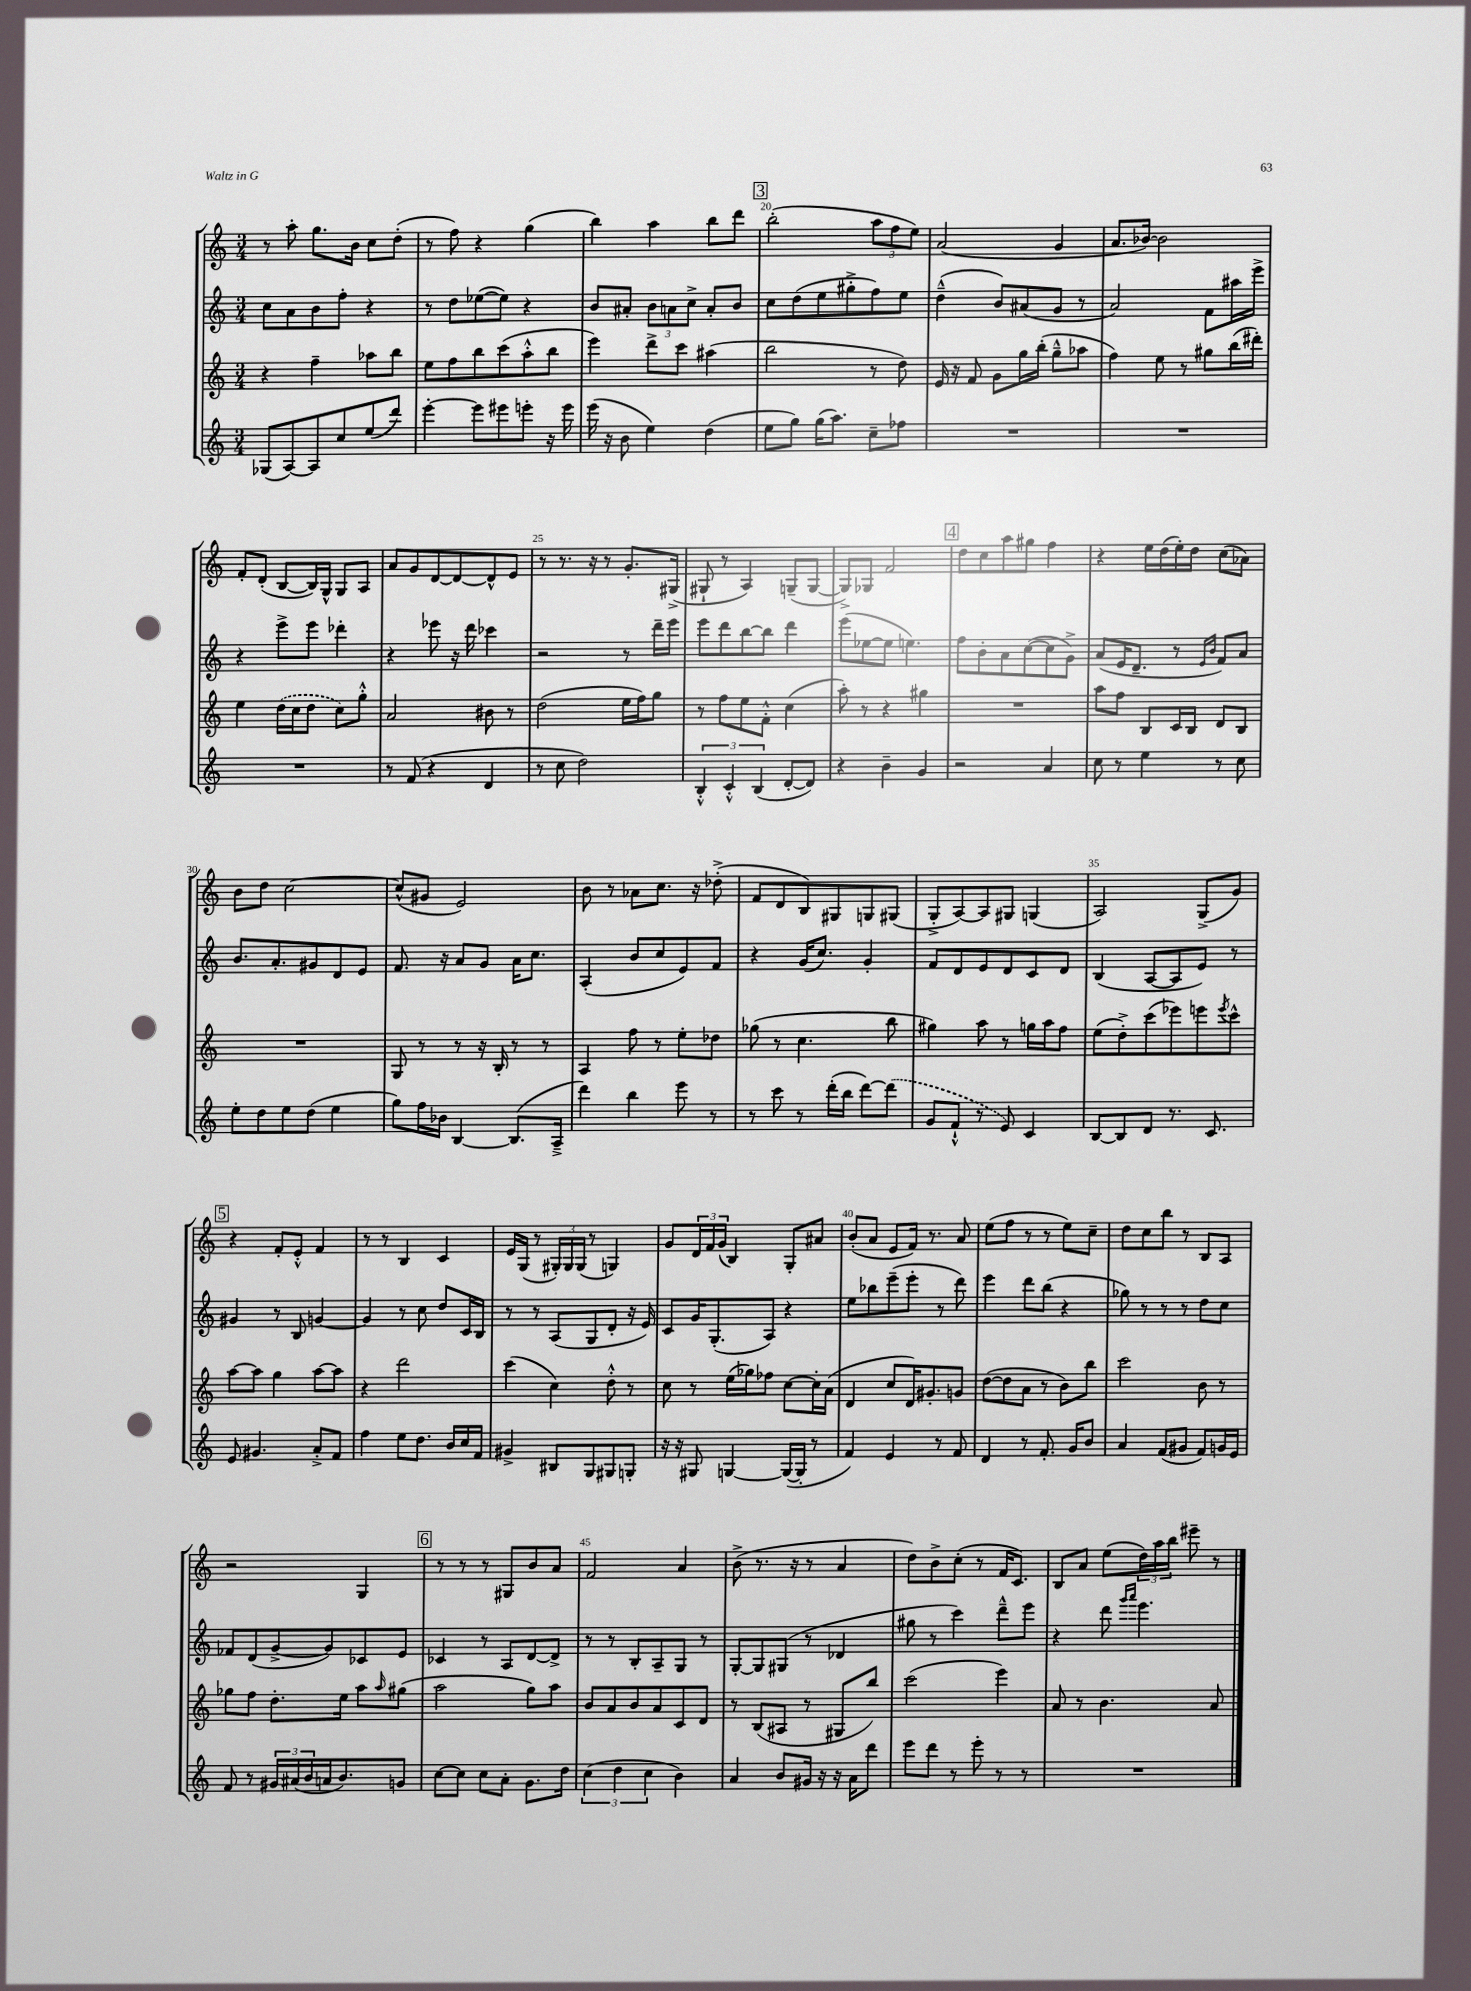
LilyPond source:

<<
\new StaffGroup <<
\new Staff = "s0" {
    \clef treble \key c \major \numericTimeSignature \time 3/4
    r8 a''8-. g''8. b'16 c''8 d''8-.( |
    r8 f''8) r4 g''4( |
    b''4) a''4 b''8 d'''8 |
    \mark \markup { \box "3" } b''2-.( \tuplet 3/2 { a''8 f''8 e''8) } |
    a'2( g'4 |
    a'8. bes'16~) bes'2 |
    f'8-. d'8-.( b8~ b16) g16-^ g8 a8 |
    a'8 g'8 d'8~ d'8~ d'8-^ e'8 |
    r8 r8. r16 r8 g'8.-. gis16->( |
    gis8-! r8 a4) g8--( g8~ |
    g8->) ges8 f'2 |
    \mark \markup { \box "4" } d''8 c''8 a''8 gis''8 f''4 |
    r4 e''16 d''16( e''16-.) d''16 c''8( aes'8) |
    b'8 d''8 c''2~ |
    c''8-^( gis'8 e'2) |
    b'8 r8 aes'8 c''8. r16 des''8-.->( |
    f'8 d'8 b8) gis8 g8 gis8( |
    g8-.-> a8~) a8 gis8 g4( |
    a2) g8->( g'8) |
    \mark \markup { \box "5" } r4 f'8-. e'8-.-^ f'4 |
    r8 r8 b4 c'4 |
    e'16 g16( r8 \tuplet 3/2 { gis16-.) gis16 gis16( } r8 g4) |
    g'8 \tuplet 3/2 { d'16 f'16 g'16( } b4) g8-. ais'8 |
    b'8-.( a'8 e'8 f'16) r8. a'8 |
    e''8( f''8 r8 r8 e''8) c''8-- |
    d''8 c''8 b''8 r8 b8 a8 |
    r2 g4 |
    \mark \markup { \box "6" } r8 r8 r8 gis8 b'8 a'8 |
    f'2 a'4 |
    b'8->( r8. r16 r8 a'4 |
    d''8) b'8-> c''8-.( r8 f'16 c'8.) |
    b8 a'8 e''8( \tuplet 3/2 { d''16) a''16 b''16 } eis'''8-- r8 \bar "|." |
}
\new Staff = "s1" {
    \clef treble \key c \major \numericTimeSignature \time 3/4
    c''8 a'8 b'8 f''8-. r4 |
    r8 d''8 ees''8~( ees''8) r4 |
    b'8 ais'8-. \tuplet 3/2 { b'8 a'8 c''8-> } a'8-. b'8 |
    \mark \markup { \box "3" } c''8 d''8( e''8 gis''8-.-> f''8) e''8 |
    d''4---^( b'8) ais'8( g'8 r8 |
    a'2) f'8 ais''16 e'''16-> |
    r4 e'''8-> e'''8 des'''4-. |
    r4 ees'''8 r16 d'''16 ces'''4 |
    r2 r8 d'''16-- e'''16 |
    e'''8 d'''8 b''8~ b''8 d'''4 |
    e'''8( ees''8~ ees''8 e''4.) |
    \mark \markup { \box "4" } f''8 b'8-. a'8 c''8~( c''8 g'8->) |
    a'8( e'16 d'8.-- r8 \grace { e'16 b'16 } f'8) a'8 |
    b'8. a'8.-. gis'8 d'8 e'8 |
    f'8. r16 a'8 g'8 a'16 c''8. |
    a4-.( b'8 c''8 e'8) f'8 |
    r4 g'16( c''8.) g'4-. |
    f'8 d'8 e'8 d'8 c'8 d'8 |
    b4( a8~ a8 e'8) r8 |
    \mark \markup { \box "5" } gis'4 r8 b8 g'4~ |
    g'4 r8 c''8 d''8 c'16 b16 |
    r8 r8 a8( g8 d'8-. r16 e'16) |
    c'8 g'16 g8.-.( a8) r4 |
    e''8 bes''8 e'''8--( e'''8-. r8 d'''8) |
    e'''4 d'''8 b''8( r4 |
    ges''8) r8 r8 r8 d''8 c''8 |
    fes'8 d'8( g'8~-> g'8) ces'8 e'8 |
    \mark \markup { \box "6" } ces'4 r8 a8 d'8~ d'8-> |
    r8 r8 b8-. a8-- g8 r8 |
    g8~-. g8 gis8( r8 des'4 |
    gis''8 r8 c'''4) d'''8---^ e'''8 |
    r4 d'''8 \grace { g'''16 a'''16 } e'''4. \bar "|." |
}
\new Staff = "s2" {
    \clef treble \key c \major \numericTimeSignature \time 3/4
    r4 f''4-- aes''8 b''8 |
    e''8 f''8 b''8 c'''8( a''8-.-^ b''8 |
    e'''4) d'''8-> c'''8 ais''4( |
    \mark \markup { \box "3" } b''2 r8 d''8) |
    e'16 r16 f'8 g'8 g''16 b''16-.( g''8---^ aes''8 |
    f''4) e''8 r8 gis''8 b''16( dis'''16-.) |
    e''4 \once \slurDashed d''16( c''16 d''8 c''8) g''8-.-^ |
    a'2 bis'8 r8 |
    d''2( e''16 f''16) g''8 |
    r8 f''8 e''8 f'8-.-^ c''4( |
    a''8-.) r8 r4 gis''4 |
    \mark \markup { \box "4" } R2. |
    a''8 f''8 b8 c'16 b16 d'8 b8 |
    R2. |
    g8 r8 r8 r16 b16-. r8 r8 |
    a4 f''8 r8 e''8-. des''8 |
    ges''8( r8 c''4. b''8 |
    gis''4) a''8 r8 g''16 a''16 f''8 |
    e''8( d''8-.->) c'''8( ees'''8) e'''8 \acciaccatura { e'''8 } c'''8-^ |
    \mark \markup { \box "5" } a''8~ a''8 g''4 a''8~ a''8 |
    r4 d'''2 |
    c'''4( c''4) d''8-.-^ r8 |
    c''8 r8 e''16( ges''16) fes''8 c''8~ c''16-. a'16( |
    d'4 c''8 d'16) gis'8.-. g'8 |
    d''8~( d''8 a'8 r8 b'8) b''8 |
    c'''2 b'8 r8 |
    ges''8 f''8 d''8.-. e''16 a''8 \grace { a''16 } gis''8( |
    \mark \markup { \box "6" } a''2 g''8) a''8 |
    b'8 a'8 b'8 a'8 c'8 d'8 |
    r8 b8( ais8 r8 gis8 b''8) |
    c'''2( e'''4) |
    a'8 r8 b'4. a'8 \bar "|." |
}
\new Staff = "s3" {
    \clef treble \key c \major \numericTimeSignature \time 3/4
    ges8( a8~) a8 c''8 e''8( d'''8) |
    e'''4~-. e'''8 eis'''8 e'''8-. r16 e'''16 |
    e'''16( r16 b'8 e''4) d''4( |
    \mark \markup { \box "3" } e''8 g''8) g''16( a''8.) c''8-- fes''8 |
    R2. |
    R2. |
    R2. |
    r8 f'8( r4 d'4 |
    r8 c''8 d''2) |
    \tuplet 3/2 { b4-.-^ c'4-.-^ b4( } d'8~-. d'8) |
    r4 b'4-- g'4 |
    \mark \markup { \box "4" } r2 a'4 |
    c''8 r8 e''4 r8 c''8 |
    e''8-. d''8 e''8 d''8( e''4 |
    g''8) f''16 bes'16 b4~ b8.( a16---> |
    d'''4) b''4 e'''8 r8 |
    r8 c'''8 r8 d'''16-.( b''16 d'''8~) \once \slurDashed d'''8( |
    g'8 f'8-!-^ r8 e'8) c'4 |
    b8~ b8 d'8 r8. c'8. |
    \mark \markup { \box "5" } e'8 gis'4. a'8-.-> f'8 |
    f''4 e''8 d''8. b'16 c''16 f'16 |
    gis'4-> bis8 g8 gis8 g8-. |
    r16 r16 gis8 g4~ g16~( g16-. r8 |
    f'4) e'4 r8 f'8 |
    d'4 r8 f'8.-. g'16 b'8 |
    a'4 f'8( gis'8 f'8) g'16 e'16 |
    f'8 r8 \tuplet 3/2 { gis'16 ais'16( b'16 } a'16 b'8.) g'8 |
    \mark \markup { \box "6" } c''8~ c''8 c''8 a'8-. g'8. d''16 |
    \tuplet 3/2 { c''4( d''4 c''4 } b'4) |
    a'4 b'8 gis'16 r16 r16 a'16 d'''8 |
    e'''8 d'''8 r8 e'''8-. r8 r8 |
    R2. \bar "|." |
}
>>
>>
\layout { \context { \Score currentBarNumber = #17 \override BarNumber.break-visibility = ##(#f #t #t) barNumberVisibility = #(every-nth-bar-number-visible 5) } }
